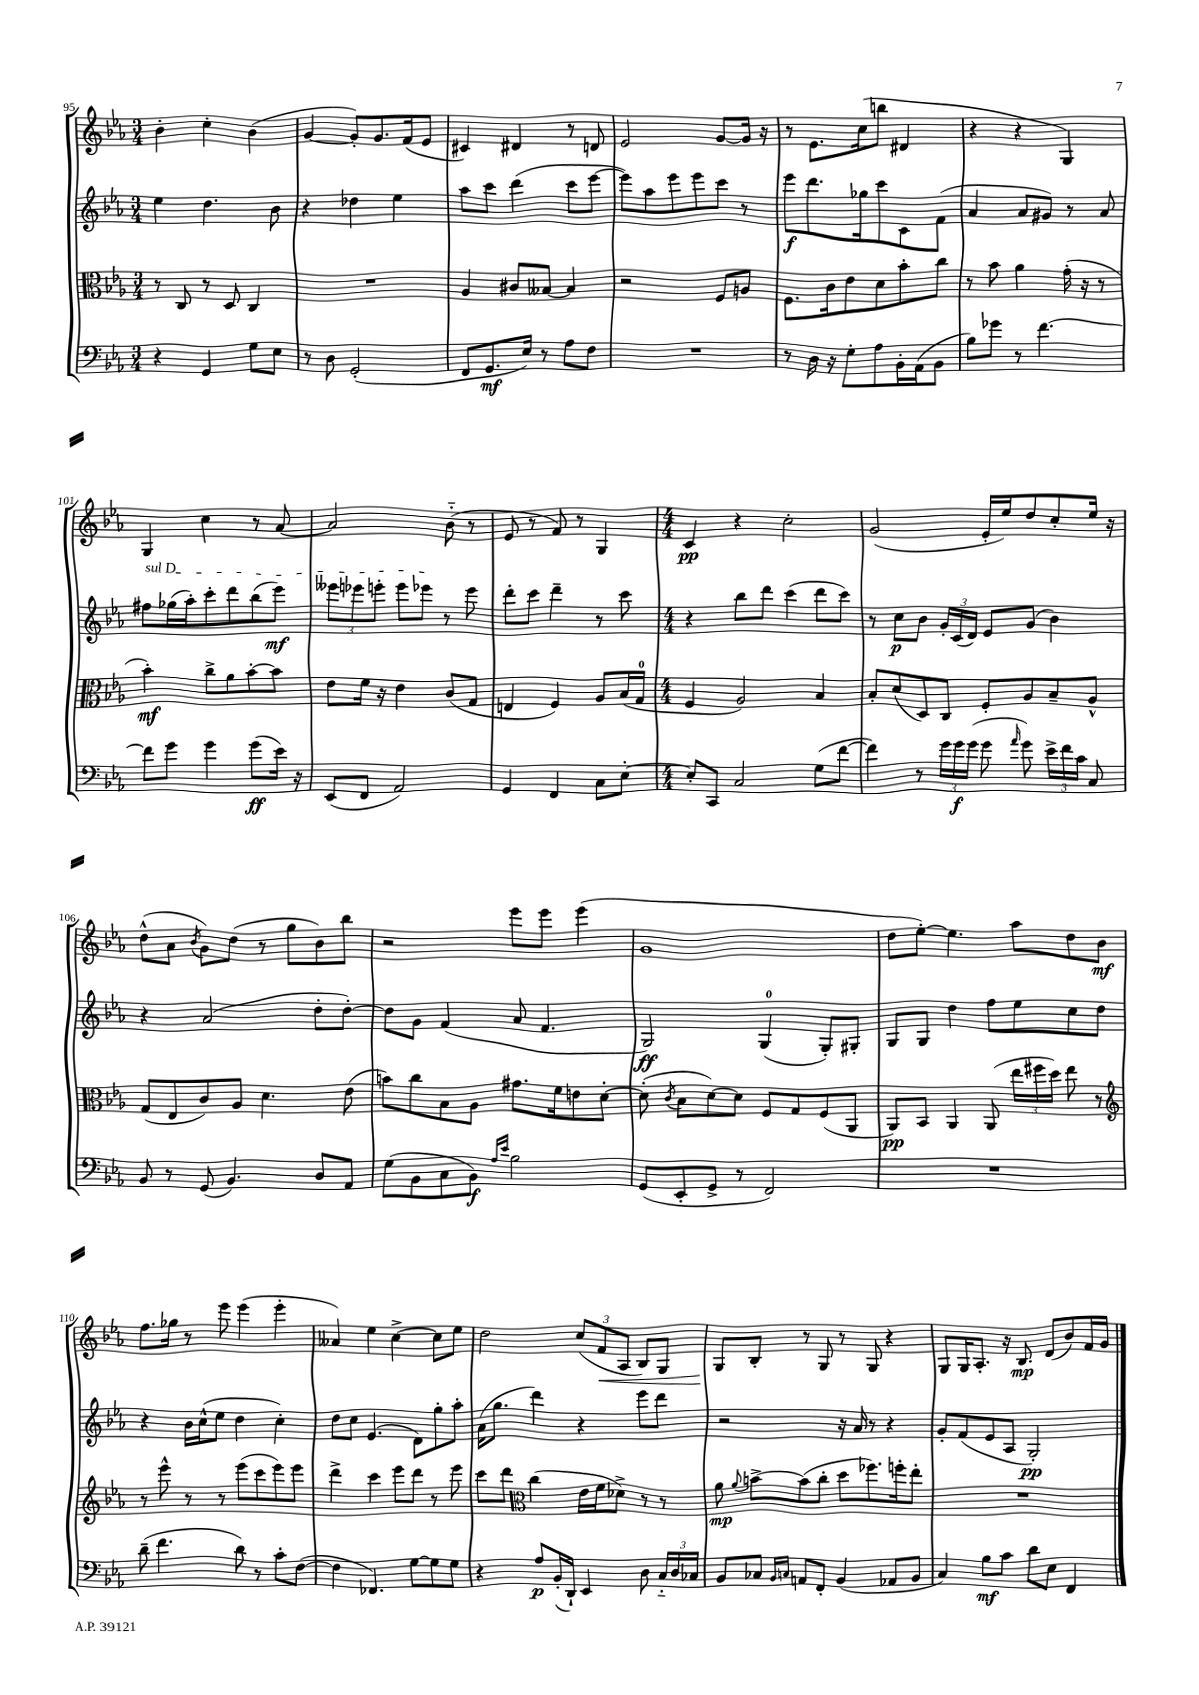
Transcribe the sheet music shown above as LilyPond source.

<<
\new StaffGroup <<
\new Staff = "s0" {
    \clef treble \key ees \major \numericTimeSignature \time 3/4
    \autoBeamOff bes'4-. c''4-. bes'4( |
    g'4~ g'8[-.) g'8. f'16( ees'8] |
    cis'4) dis'4 r8 d'8 |
    ees'2 g'8[~ g'16] r16 |
    r8 ees'8.[ c''16( b''8] dis'4 |
    r4 r4 g4) |
    g4 c''4 r8 aes'8~ |
    aes'2 bes'8-_( r8 |
    ees'8 r8 f'8) r8 g4 |
    \numericTimeSignature \time 4/4 c'4\pp r4 c''2-. |
    g'2( ees'16[-. ees''16) d''8 c''8-. ees''16] r16 |
    d''8[-^( aes'8] \acciaccatura { bes'8 } g'8[) d''8]( r8 g''8[ bes'8) bes''8] |
    r2 ees'''8[ ees'''8] ees'''4( |
    g'1 |
    d''8[ ees''8]~-.) ees''4. aes''8[ d''8 bes'8]\mf |
    f''8.[ ges''16] r8 ees'''8 ees'''4( ees'''4-. |
    aeses'4) ees''4 c''4~-> c''8[ ees''8] |
    d''2 \tuplet 3/2 { c''8[( f'8\< aes8] } bes8[) g8] |
    g8[\! bes8]-. r8 g8 r8 g8 r4 |
    g8[ g16 aes8.]-. r16 bes8.\mp d'8[( bes'8) f'16 g'16] \bar "|." |
}
\new Staff = "s1" {
    \clef treble \key ees \major \numericTimeSignature \time 3/4
    \autoBeamOff ees''4 d''4. bes'8 |
    r4 des''4 ees''4 |
    aes''8[ c'''8] d'''4( c'''8[ ees'''8]~ |
    ees'''8[) aes''8 ees'''8 ees'''8 c'''8] r8 |
    ees'''8[\f d'''8. ges''16 c'''8 c'8 f'8]( |
    aes'4 aes'8[ gis'8]) r8 aes'8 |
    \once \override TextSpanner.bound-details.left.text = \markup { \italic "sul D" } fis''8[\startTextSpan ges''16( aes''16-.) c'''8-. d'''8 bes''8( ees'''8]\mf) |
    \tuplet 3/2 { eeses'''8[ ees'''8 e'''8]-. } e'''8[ ees'''8]\stopTextSpan r8 ees'''8 |
    d'''8[-. c'''8] d'''4-- r8 c'''8 |
    \numericTimeSignature \time 4/4 r4 bes''8[ d'''8] c'''4( d'''8[ c'''8]) |
    r8 c''8[\p bes'8] \tuplet 3/2 { g'16[-. c'16( d'16]) } ees'8[ g'8]( bes'4) |
    r4 aes'2( d''8[-. d''8]~-.) |
    d''8[ g'8] f'4( aes'8 f'4. |
    g2\ff) g4-0( g8[-.) gis8]-. |
    g8[ g8] d''4 f''8[ ees''8 c''8 d''8] |
    r4 bes'16[ c''16-^( ees''8] d''4 c''4-.) |
    d''8[ c''8] ees'4.( d'8[) g''8-. aes''8]-. |
    aes'16[( g''8.] d'''4) r4 ees'''8[ d'''8] |
    r2 r16 aes'16 r8 r4 |
    g'8[-. f'8( ees'8 aes8] g2-.\pp) \bar "|." |
}
\new Staff = "s2" {
    \clef alto \key ees \major \numericTimeSignature \time 3/4
    \autoBeamOff r8 c8 r8 d8 c4 |
    R2. |
    aes4 cis'8[ beses8]~ beses4 |
    r2 f8[ a8] |
    f8.[ c'16 ees'8 d'8 bes'8-. c''8] |
    r8 bes'8 aes'4 g'16-.( r16 r8 |
    bes'4-.\mf) c''8[-> aes'8 bes'8~-. bes'8] |
    ees'8[ f'16] r16 ees'4 c'8[( g8] |
    e4 f4) aes8[ bes16( g16]-0 |
    \numericTimeSignature \time 4/4 f4 aes2) bes4 |
    bes8[-. d'8( d8) c8] f8[-. aes8 bes8-- aes8]-^ |
    g8[( ees8 c'8) aes8] d'4. ees'8( |
    b'8[) c''8 bes8 aes8] gis'8.[ f'16 e'8 d'8]~-. |
    d'8-.( \acciaccatura { c'8 } bes8[ d'8~) d'8] f8[ g8 f8( aes,8] |
    aes,8[\pp) bes,8] aes,4 aes,8( \tuplet 3/2 { ees''16[ fis''16 d''16]) } ees''8 r8 |
    \clef treble r8 ees'''8-^ r8 r8 ees'''8[( c'''8 ees'''8) ees'''8] |
    d'''4-> c'''4 ees'''8[ d'''8] r8 ees'''8 |
    c'''8[ d'''8] \clef alto c''4( ees'16[ f'16 des'8]->) r8 r8 |
    aes'8\mp \appoggiatura { aes'8 } b'8[~-> b'8( c''8]-. d''8[ fes''8.) f''16-. ees''8]-. |
    R1 \bar "|." |
}
\new Staff = "s3" {
    \clef bass \key ees \major \numericTimeSignature \time 3/4
    \autoBeamOff r4 g,4 g8[ ees8] |
    r8 d8 g,2-.( |
    f,8[ g,8.\mf ees16]) r8 aes8[ f8] |
    R2. |
    r8 d16 r16 g8[-. aes8 bes,16-. aes,16( bes,8] |
    bes8[) ges'8] r8 f'4.~ |
    f'8[ g'8] g'4 g'8[\ff( ees'16]) r16 |
    ees,8[( f,8] aes,2) |
    g,4 f,4 c8[ ees8]~-. |
    \numericTimeSignature \time 4/4 ees8[-. c,8] c2 g8[( f'8]~ |
    f'4) r8 \tuplet 3/2 { g'16[ g'16\f g'16]( } g'8 \grace { aes'16 } g'8) \tuplet 3/2 { ees'16[-> f'16 c'16] } c8 |
    bes,8 r8 g,8( bes,4.) d8[ aes,8] |
    g8[( bes,8 c8 bes,8]\f) \grace { aes16[ ees'16] } bes2 |
    g,8[( ees,8-. g,8]-> r8 f,2) |
    R1 |
    d'8--( f'4. d'8) r8 c'8[-. f8]~( |
    f4 fes,4.) g8[~ g8 g8] |
    r4 aes8[\p bes,16-.( d,16]-!) ees,4 d8 \tuplet 3/2 { c16[-_ d16 ces16] } |
    bes,8[ ces8] \grace { bes,16[ c16] } a,8[ f,8]-. bes,4( aes,8[ bes,8] |
    c4) bes8[\mf c'8] d'8[ ees8] f,4 \bar "|." |
}
>>
>>
\layout { \context { \Score currentBarNumber = #95 } }
